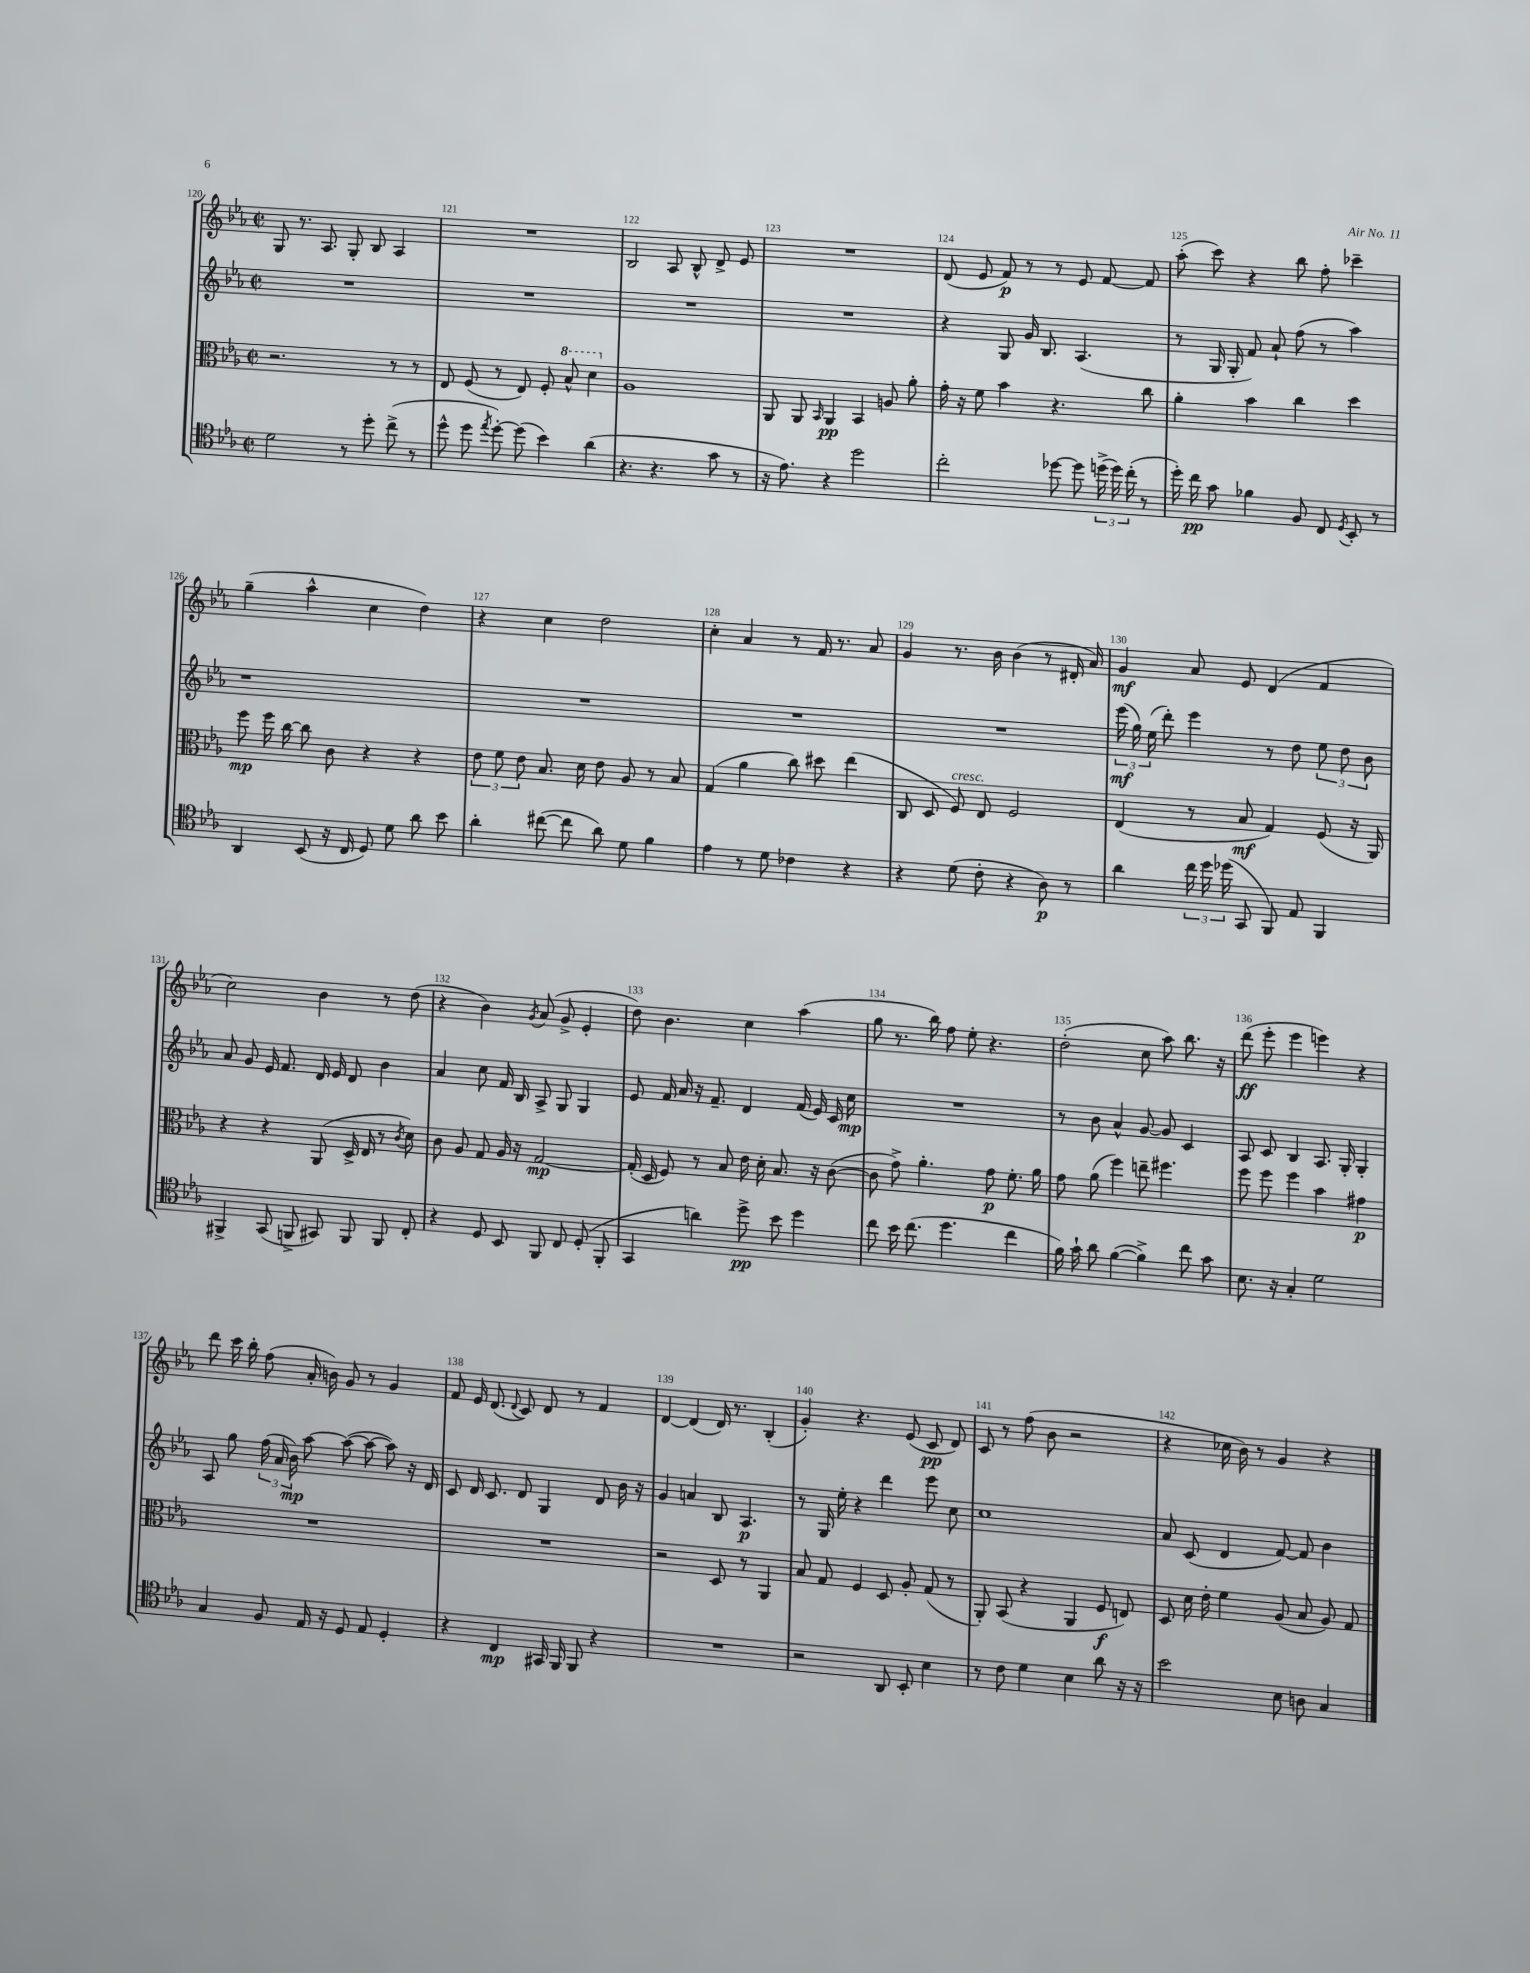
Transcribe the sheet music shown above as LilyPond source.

<<
\new StaffGroup <<
\new Staff = "s0" {
    \clef treble \key ees \major \defaultTimeSignature \time 2/2
    \autoBeamOff g8 r8. aes8. g8-. bes8 aes4 |
    R1 |
    bes2 aes8 bes8-^ d'8-> ees'8 |
    R1 |
    d'8( ees'8 f'8\p) r8 r8 ees'8 f'8~ f'8 |
    aes''8-.( c'''8) r4 bes''8 f''8-. ces'''4-- |
    g''4--( aes''4-^ c''4 d''4) |
    r4 c''4 d''2 |
    c''4-. aes'4 r8 f'16 r8. aes'8 |
    g'4 r8. bes'16 bes'4( r8 dis'16-. aes'16) |
    g'4\mf aes'8 ees'8 d'4( f'4 |
    c''2) bes'4 r8 d''8( |
    r4 bes'4) \acciaccatura { g'8 } aes'8( g'8-> ees'4-. |
    d''8) bes'4. c''4 aes''4( |
    g''8 r8. bes''16) f''8 ees''8-. r4. |
    d''2-.( c''8 aes''8) bes''8. r16 |
    d'''8\ff( ees'''8-. ees'''4 e'''4) r4 |
    d'''8 c'''16 bes''16-. f''8( aes'16-. b'16) g'8 r8 g'4 |
    f'8 ees'16 d'8.( \appoggiatura { d'8 } c'8) d'8 r8 f'4 |
    d'4~ d'4( d'16) r8. bes4-.( |
    g'4-.) r4. ees'8( c'8\pp d'8) |
    c'8 r8 f''8( bes'8 r2 |
    r4 ces''16 bes'16) r8 g'4 r4 \bar "|." |
}
\new Staff = "s1" {
    \clef treble \key ees \major \defaultTimeSignature \time 2/2
    \autoBeamOff R1 |
    R1 |
    R1 |
    R1 |
    r4 g8 g'16 bes8. aes4.( |
    r8 g16 g16-. f'8) aes'8-! f''8( r8 aes''4) |
    r1 |
    R1 |
    R1 |
    R1 |
    \tuplet 3/2 { ees'''16\mf( g''16) ees''16( } d'''8-.) ees'''4 r8 d''8 \tuplet 3/2 { ees''8 d''8 bes'8 } |
    aes'8 g'8 ees'16 f'8. d'16 ees'16 d'8 bes'4 |
    aes'4 c''8 f'16 bes16 aes8-> g8 g4 |
    ees'8 f'16 aes'16 r16 f'8.-- d'4 f'16( ees'16) c'16 c''16\mp |
    R1 |
    r8 bes'8 aes'4-^ g'8~ g'8 c'4 |
    aes8 c'8 bes4 aes8. g16-. g4-. |
    aes8 g''8 \tuplet 3/2 { f''16( aes'16 bes'16\mp) } aes''8~ aes''8~( aes''8~ aes''8) r16 d'16 |
    c'8 d'16 c'8. d'8 g4 d'8 bes'16 r16 |
    g'4 a'4 bes8 aes4.\p |
    r8 g16 ees''16-. r4 d'''4 ees'''8 c''8 |
    c''1 |
    aes'8 c'8( d'4 f'8~) f'8 bes'4 \bar "|." |
}
\new Staff = "s2" {
    \clef alto \key ees \major \defaultTimeSignature \time 2/2
    \autoBeamOff r2. r8 r8 |
    ees8 f8( r8 ees8) f8-. \ottava #1 bes'8-^ d''4 \ottava #0 |
    aes1 |
    aes,8 aes,8 \grace { bes,16 } aes,4\pp bes,4 a8 aes'8-. |
    g'16-. r16 f'8 bes'4 r4. c''8 |
    aes'4-. bes'4 c''4 d''4 |
    f''8\mp f''16 c''16~ c''8 c'8 r4 r4 |
    \tuplet 3/2 { ees'8 f'8 ees'8 } bes8. d'16 ees'8 aes8 r8 bes8 |
    g4( aes'4 c''8) dis''8 ees''4( |
    c8 d8 f8^\markup { \italic "cresc." }) ees8 f2 |
    ees4( r8 bes8\mf g4) f8( r16 aes,16) |
    r4 r4 aes,8( d16-> ees16 r8 \acciaccatura { c'8 } d'8) |
    c'8 aes8 g8 aes16 r16 g2~\mp |
    g16-.( d16 f8) r8 bes8 ees'16 d'16-. bes8. r16 c'8~( |
    c'8 g'8->) aes'4.-. g'8\p f'8.-. aes'16 |
    g'8 aes'8( f''4) e''8-- fis''4. |
    f''8 f''8 f''4 bes'4 gis'4\p |
    R1 |
    R1 |
    r2 d8 r8 aes,4 |
    bes8 g8 f4 d8 aes8-. g8( r8 |
    aes,8-.) bes,8( r4 aes,4 f8\f e8) |
    d8 d'16 ees'16-. f'4 aes8( bes8 aes8) g8 \bar "|." |
}
\new Staff = "s3" {
    \clef tenor \key ees \major \defaultTimeSignature \time 2/2
    \autoBeamOff d'2 r8 d''8-. c''8->( r8 |
    d''8-^ d''8 \acciaccatura { ees''8 } d''8~-.) d''8( bes'4) aes'4( |
    r4. r4. g'8 r8 |
    r16 ees'8.) r4 d''2 |
    c''2-. des''8~ des''8 \tuplet 3/2 { d''16->( d''16) c''16-.( } r8 |
    d''16-.) c''16\pp g'8 fes'4 f8 c8 \acciaccatura { d8 } bes,8-. r8 |
    aes,4 bes,8( r16 c16 d8) d'8 aes'8 bes'8 |
    aes'4-. cis''8~( cis''8 aes'8) d'8 f'4 |
    ees'4 r8 d'8 ces'4 r4 |
    r4 d'8( c'8-. r4 aes8\p) r8 |
    aes'4 \tuplet 3/2 { c''16 d''16 des''16( } g,8 f,8) ees8 f,4 |
    fis,4-> g,8( f,8-> gis,8) f,8 f,8 c8-. |
    r4 d8 bes,8 f,8 c8 d8-.( f,8-. |
    g,4 a'4) d''8->\pp bes'8 d''4 |
    c''8 bes'16 c''8.( d''4. c''4 |
    f'16) g'16-! aes'8 f'4~( f'4->) c''8 g'8 |
    bes8. r16 g4-. d'2 |
    g4 f8 ees16 r16 d8 ees8 d4-. |
    r4 c4\mp gis,16 f,16 f,8 r4 |
    R1 |
    r2 aes,8 bes,8-. bes4 |
    r8 c'8 d'4 bes4 aes'8 r16 r16 |
    bes'2 bes8 a8 g4 \bar "|." |
}
>>
>>
\layout { \context { \Score currentBarNumber = #120 \override BarNumber.break-visibility = ##(#f #t #t) barNumberVisibility = #all-bar-numbers-visible } }
